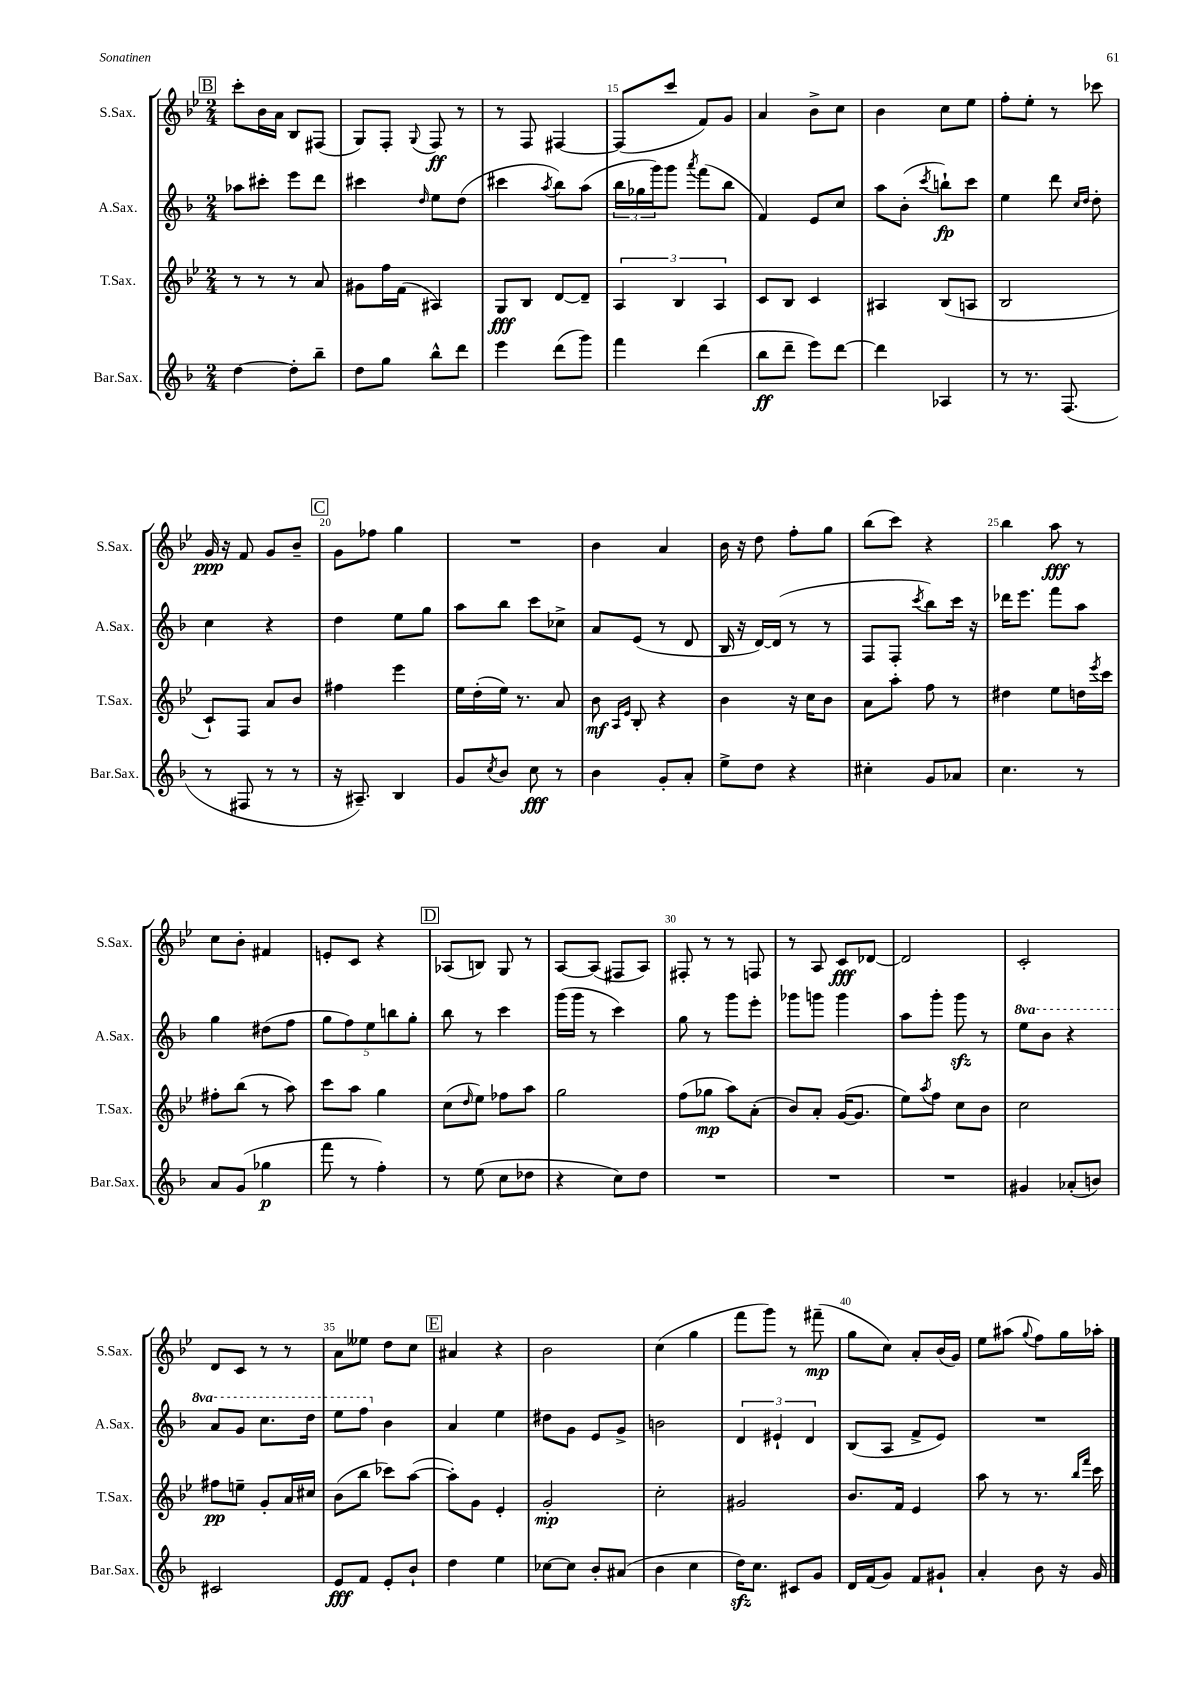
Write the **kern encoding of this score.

**kern	**kern	**kern	**kern
*staff4	*staff3	*staff2	*staff1
*clefG2	*clefG2	*clefG2	*clefG2
*k[b-]	*k[b-e-]	*k[b-]	*k[b-e-]
*M2/4	*M2/4	*M2/4	*M2/4
[4dd	8r	8aa-	8ccc'
.	8r	8ccc#'	16b-
.	.	.	16a
8dd']	8r	8eee	8B-
8bb-~	8a	8ddd	(8F#
=	=	=	=
8dd	8g#	4ccc#	8G)
8gg	16ff	.	8F'
.	(16f	.	.
.	.	16qqdd	8qqG
8bb-^^	4A#)	8ee	8F
8ddd	.	(8dd	8r
=	=	=	=
4eee	8G	4ccc#	8r
.	8B-	.	8F
.	.	8qaa	.
(8ddd	[8d	8bb-)	[4F#
8ggg)	8d~]	(8aa	.
=	=	=	=
4fff	6A	24bb-	(8F#]
.	.	24gg-	.
.	.	24ggg)	.
.	.	8ggg	8ccc
.	6B-	.	.
.	.	8qaaa	.
(4ddd	.	(8fff	8f)
.	6A	.	.
.	.	8bb-	8g
=	=	=	=
8bb-	8c	4f)	4a
8ddd~	8B-	.	.
8eee)	4c	8e	8b-^
[8ddd	.	8cc	8cc
=	=	=	=
4ddd]	4A#	8aa	4b-
.	.	(8b-'	.
.	.	8qccc	.
4A-	(8B-	8bb`)	8cc
.	8A	8ccc	8ee-
=	=	=	=
8r	2B-	4ee	8ff'
8.r	.	.	8ee-'
.	.	8ddd	8r
(8.F	.	.	.
.	.	16qqcc	.
.	.	16qqdd	.
.	.	8dd'	8ccc-
=	=	=	=
8r	8c`)	4cc	16g
.	.	.	16r
8F#	8F	.	8f
8r	8a	4r	8g
8r	8b-	.	8b-~
=	=	=	=
16r	4ff#	4dd	8g
8.A#~)	.	.	.
.	.	.	8ff-
4B-	4eee-	8ee	4gg
.	.	8gg	.
=	=	=	=
8g	16ee-	8aa	2r
.	(16dd'	.	.
8qcc	.	.	.
8b-	16ee-)	8bb-	.
.	8.r	.	.
8cc	.	8ccc	.
8r	8a	8cc-^	.
=	=	=	=
4b-	8b-	8a	4b-
.	16qqA	.	.
.	16qqe-	.	.
.	8B-'	(8e	.
8g'	4r	8r	4a
8a'	.	8d	.
=	=	=	=
8ee^	4b-	16B-	16b-
.	.	16r	16r
8dd	.	[16d)	8dd
.	.	(16d]	.
4r	16r	8r	8ff'
.	16cc	.	.
.	8b-	8r	8gg
=	=	=	=
4cc#'	8a	8F	(8bb-
.	8aa'	8F'	8ccc)
.	.	8qccc	.
8g	8ff	8bb-)	4r
8a-	8r	16ccc	.
.	.	16r	.
=	=	=	=
4.cc	4dd#	16ddd-	4bb-
.	.	8.eee	.
.	8ee-	8fff	8aa
8r	16dd	8aa	8r
.	8qeee-	.	.
.	16ccc	.	.
=	=	=	=
8a	8ff#'	4gg	8cc
(8g	(8bb-	.	8b-'
4gg-	8r	(8dd#	4f#
.	8aa)	8ff	.
=	=	=	=
8fff	8ccc	10gg	8e'
.	.	10ff)	.
8r	8aa	.	8c
.	.	10ee	.
4ff')	4gg	.	4r
.	.	10bb	.
.	.	10gg'	.
=	=	=	=
8r	(8cc	8bb-	(8A-
.	16qqdd	.	.
(8ee	8ee-)	8r	8B)
8cc	8ff-	4ccc	8G
8dd-	8aa	.	8r
=	=	=	=
4r	2gg	(16ggg	[8A
.	.	16ggg	.
.	.	8r	(8A]
8cc)	.	4ccc)	8F#
8dd	.	.	8A)
=	=	=	=
2r	(8ff	8gg	8F#'
.	8gg-	8r	8r
.	8aa)	8ggg	8r
.	(8a'	8eee'	8F
=	=	=	=
2r	8b-)	8ggg-	8r
.	8a'	8ggg	8A
.	([16g	4ggg	8c
.	8.g]	.	.
.	.	.	[8d-
=	=	=	=
2r	8ee-)	8aa	2d-]
.	8qaa	.	.
.	8ff	8ggg'	.
.	8cc	8ggg	.
.	8b-	8r	.
=	=	=	=
4g#	2cc	8eee	2c'
.	.	8bb-	.
(8a-'	.	4r	.
8b)	.	.	.
=	=	=	=
2c#	8ff#	8aa	8d
.	8ee~	8gg	8c
.	8g'	8.ccc	8r
.	16a	.	8r
.	16cc#	16ddd	.
=	=	=	=
8e	(8b-	8eee	8a
8f	8bb-	8fff	8ee--
8e'	8ccc-)	4b-	8dd
8b-`	([8aa	.	8cc
=	=	=	=
4dd	8aa'])	4a	4a#
.	8g	.	.
4ee	4e-'	4ee	4r
=	=	=	=
[8cc-	2g'	8dd#	2b-
8cc-]	.	8g	.
8b-'	.	8e	.
(8a#	.	8g^	.
=	=	=	=
4b-	2cc'	2b	(4cc
4cc	.	.	4gg
=	=	=	=
16dd)	2g#	6d	8fff
8.cc	.	.	.
.	.	.	8ggg)
.	.	6e#`	.
8c#	.	.	8r
.	.	6d	.
8g	.	.	(8fff#~
=	=	=	=
16d	8.b-	(8B-	8gg
(16f	.	.	.
8g)	.	8A	8cc)
.	16f	.	.
8f	4e-	8f^	8a'
8g#`	.	8e)	(16b-
.	.	.	16g)
=	=	=	=
4a'	8aa	2r	8ee-
.	8r	.	(8aa#
.	.	.	8qqgg
8b-	8.r	.	8ff)
16r	.	.	16gg
.	16qqbb-	.	.
.	16qqfff	.	.
16g	16ccc	.	16aa-'
==	==	==	==
*-	*-	*-	*-
